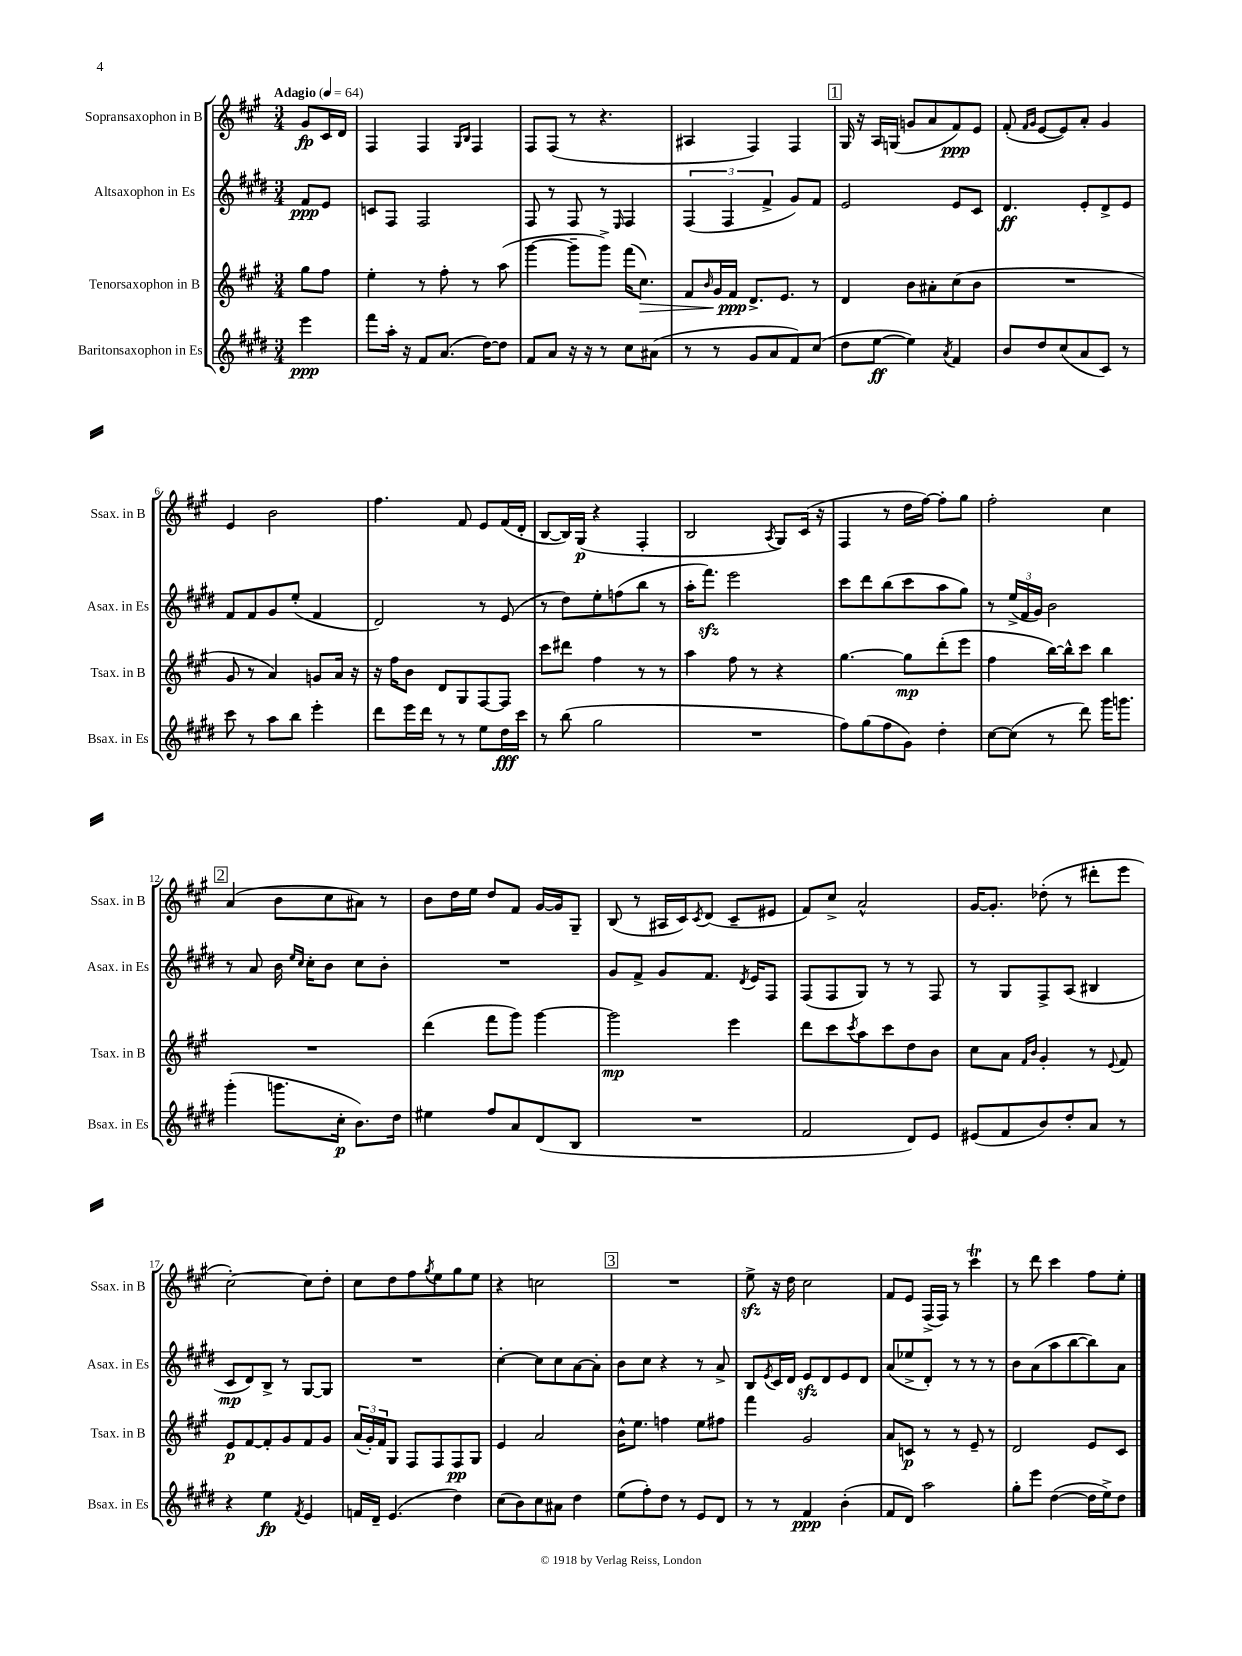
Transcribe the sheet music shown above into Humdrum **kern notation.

**kern	**kern	**kern	**kern
*staff4	*staff3	*staff2	*staff1
*clefG2	*clefG2	*clefG2	*clefG2
*k[f#c#g#d#]	*k[f#c#g#]	*k[f#c#g#d#]	*k[f#c#g#]
*M3/4	*M3/4	*M3/4	*M3/4
*MM64	*MM64	*MM64	*MM64
4eee\	8gg#\L	8f#/L	8g#/L
.	8ff#\J	8e/J	16c#/L
.	.	.	16d/JJ
=	=	=	=
8fff#\L	4ee'\	8c/L	4F#/
16aa'\Jk	.	8F#/J	.
16r	.	.	.
8f#/L	8r	2F#/	4F#/
(8.a/J	8ff#'\	.	.
.	.	.	16qqG#/LL
.	.	.	16qqB/JJ
.	8r	.	4F#/
[16dd#\LK)	.	.	.
8dd#\]J	(8aa\	.	.
=	=	=	=
8f#/L	[4ggg#\	8F#/	8F#/L
8a/J	.	8r	(8F#/J
16r	8ggg#~\]L	8F#/	8r
16r	.	.	.
8r	8ggg#^\J)	8r	4.r
.	.	16qqE/	.
8cc#\L	(16fff#\LK	4F#/	.
.	8.cc#\J)	.	.
(8a#\J	.	.	.
=	=	=	=
8r	8f#/L	(6F#/	4A#/
.	16qqb/	.	.
8r	16g#/L	.	.
.	.	6F#/	.
.	16f#/JJ	.	.
8g#/L	8.d^/L	.	4F#/)
.	.	6f#^/	.
8a/	.	.	.
.	8.e/J	.	.
8f#/)	.	8g#/L)	4F#/
(8cc#/J	8r	8f#/J	.
=	=	=	=
8dd#\L	4d/	2e/	16G#/
.	.	.	16r
[8ee\J	.	.	16A/LL
.	.	.	(16G/JJ
4ee\])	8b\L	.	8g/L
.	8a#'\	.	8a/
8qa/	.	.	.
4f#/	(8cc#\	8e/L	8f#/)
.	8b\J	8c#/J	8e/J
=	=	=	=
8b/L	2.r	4.d#/	(8f#'/
.	.	.	16qqf#/LL
.	.	.	16qqg#/JJ
8dd#/	.	.	[8e/L
(8cc#/	.	.	8e/])
8a/	.	8e'/L	8a'/J
8c#/J)	.	8d#^/	4g#/
8r	.	8e/J	.
=	=	=	=
8ccc#\	8g#/	8f#/L	4e/
8r	8r	8f#/	.
8aa\L	4a/)	8g#/	2b\
8bb\J	.	(8ee'/J	.
4eee'\	8g/L	4f#/	.
.	16a/Jk	.	.
.	16r	.	.
=	=	=	=
8ddd#\L	16r	2d#/)	4.ff#\
.	16ff#\LK	.	.
16eee\L	8b\J	.	.
16ddd#\JJ	.	.	.
8r	8d/L	.	.
8r	8G#/	.	8f#/
8ee\L	[8F#/	8r	8e/L
16dd#\L	8F#/]J	(8e/	(16f#/L
16ccc#\JJ	.	.	16d'/JJ
=	=	=	=
8r	8ccc#\L	8r	[8B/L
(8bb\	8ddd#\J	8dd#\L)	16B/]L)
.	.	.	(16G#/JJ
2gg#\	4ff#\	8ee'\	4r
.	.	(8ff\	.
.	8r	8bb\J	4F#'/
.	8r	8r	.
=	=	=	=
2.r	4aa\	16aa'\LK	2B/
.	.	8.fff#\J)	.
.	8ff#\	2eee\	.
.	8r	.	.
.	.	.	8qA/
.	4r	.	8G#/L)
.	.	.	(16c#/Jk
.	.	.	16r
=	=	=	=
8ff#\L)	[4.gg#\	8ccc#\L	4F#/
(8gg#\	.	8ddd#\	.
8ff#\	.	(8bb\	8r
8g#\J)	8gg#\]L	8ccc#\	16dd\LL
.	.	.	[16ff#\JJ)
4dd#'\	(8ddd'\	8aa\	8ff#'\]L
.	8eee\J	8gg#\J)	8gg#\J
=	=	=	=
[8cc#\L	4ff#\	8r	2ff#'\
(8cc#\]J	.	(24ee^/LL	.
.	.	24f#/	.
.	.	24g#/JJ)	.
8r	[16bb\LL)	2b\	.
.	16bb^^\]J	.	.
8ddd#\)	8ccc#\J	.	.
16ggg#\LK	4bb\	.	4cc#\
8.ggg\J	.	.	.
=	=	=	=
(4ggg#'\	2.r	8r	(4a/
.	.	8a/	.
8.ggg\L	.	16b\	8b\L
.	.	16qqee/LL	.
.	.	16qqcc#/JJ	.
.	.	16cc#'\LK	.
.	.	8b\J	8cc#\
16cc#'\Jk	.	.	.
8.b\L)	.	8cc#\L	8a#\J)
.	.	8b'\J	8r
16dd#\Jk	.	.	.
=	=	=	=
4ee#\	(4ddd\	2.r	8b\L
.	.	.	16dd\L
.	.	.	16ee\JJ
8ff#/L	8fff#\L	.	8dd/L
8a/	8ggg#\J)	.	8f#/J
(8d#/	[4ggg#\	.	[16g#/LL
.	.	.	16g#/]J
8B/J	.	.	8G#~/J
=	=	=	=
2.r	2ggg#\]	8g#/L	(8B/
.	.	8f#^/J	8r
.	.	8g#/L	16A#/LL
.	.	.	16c#/J)
.	.	.	8qc#/
.	.	8.f#/J	(8d/J
.	4eee\	.	8c#~/L
.	.	8qd#/	.
.	.	16e/LK	.
.	.	8F#/J	8e#/J
=	=	=	=
2f#/	8ddd\L	(8F#/L	8f#/L)
.	8ccc#\	8F#/	8cc#^/J
.	8qccc#/	.	.
.	8aa\	8G#/J)	2a^^/
.	8ccc#\	8r	.
8d#/L)	8dd\	8r	.
8e/J	8b\J	8F#/	.
=	=	=	=
(8e#/L	8cc#\L	8r	[16g#/LK
.	.	.	8.g#'/]J
8f#/	8a\J	8G#/L	.
.	16qqf#/LL	.	.
.	16qqb/JJ	.	.
8b/)	4g#'/	8F#^/	(8dd-'\
8dd#'/	.	(8A/J	8r
8a/J	8r	4B#/	8ddd#'\L
.	8qqe/	.	.
8r	8f#/	.	8eee\J
=	=	=	=
4r	8e/L	8c#/L	[2cc#'\)
.	[8f#/	8d#/)	.
4ee\	8f#'/]	8B^/J	.
.	8g#/	8r	.
8qf#/	.	.	.
4e/	8f#/	[8G#/L	8cc#\]L
.	8g#/J	8G#/]J	8dd'\J
=	=	=	=
16f/LL	(24a/LL	2.r	8cc#\L
.	24g#'/)	.	.
16d#~/JJ	.	.	.
.	24f#/J	.	.
(4.e/	8G#/J	.	8dd\
.	8F#/L	.	8ff#\
.	.	.	8qgg#/
.	8F#/	.	8ee\
4dd#\)	8F#/	.	8gg#\
.	8G#/J	.	8ee\J
=	=	=	=
(8cc#\L	4e/	[4cc#'\	4r
8b\)	.	.	.
8cc#\	2a/	8cc#\]L	2cc\
8a#\J	.	8cc#\	.
4dd#\	.	[8a\	.
.	.	8a'\]J	.
=	=	=	=
(8ee\L	16b^^\LK	8b\L	2.r
.	8.ee\J	.	.
8ff#'\)	.	8cc#\J	.
8dd#\J	4ff\	4r	.
8r	.	.	.
8e/L	8ee\L	8r	.
8d#/J	8ff#\J	8a^/	.
=	=	=	=
8r	4fff#\	8B/L	8ee^\
.	.	8qe/	.
8r	.	16c#/L	16r
.	.	16d#/JJ	16dd\
4f#/	2g#/	8e/L	2cc#\
.	.	8d#/	.
(4b'\	.	8e/	.
.	.	8d#/J	.
=	=	=	=
8f#/L	8a/L	(8a/L	8f#/L
8d#/J)	8c/J	8ee-^/	8e/J
2aa\	8r	8d#'/J)	(16F#^/LL
.	.	.	16F#/JJ)
.	8r	8r	8r
.	8e~/	8r	4ccc#\
.	8r	8r	.
=	=	=	=
8gg#'\L	2d/	8b\L	8r
8eee\J	.	(8a\	8ddd\
([4dd#\	.	8aa\	4ccc#\
.	.	[8bb\	.
16dd#\]LL	8e/L	8bb\])	8ff#\L
16ee^\J)	.	.	.
8dd#\J	8c#/J	8a\J	8ee'\J
==	==	==	==
*-	*-	*-	*-
